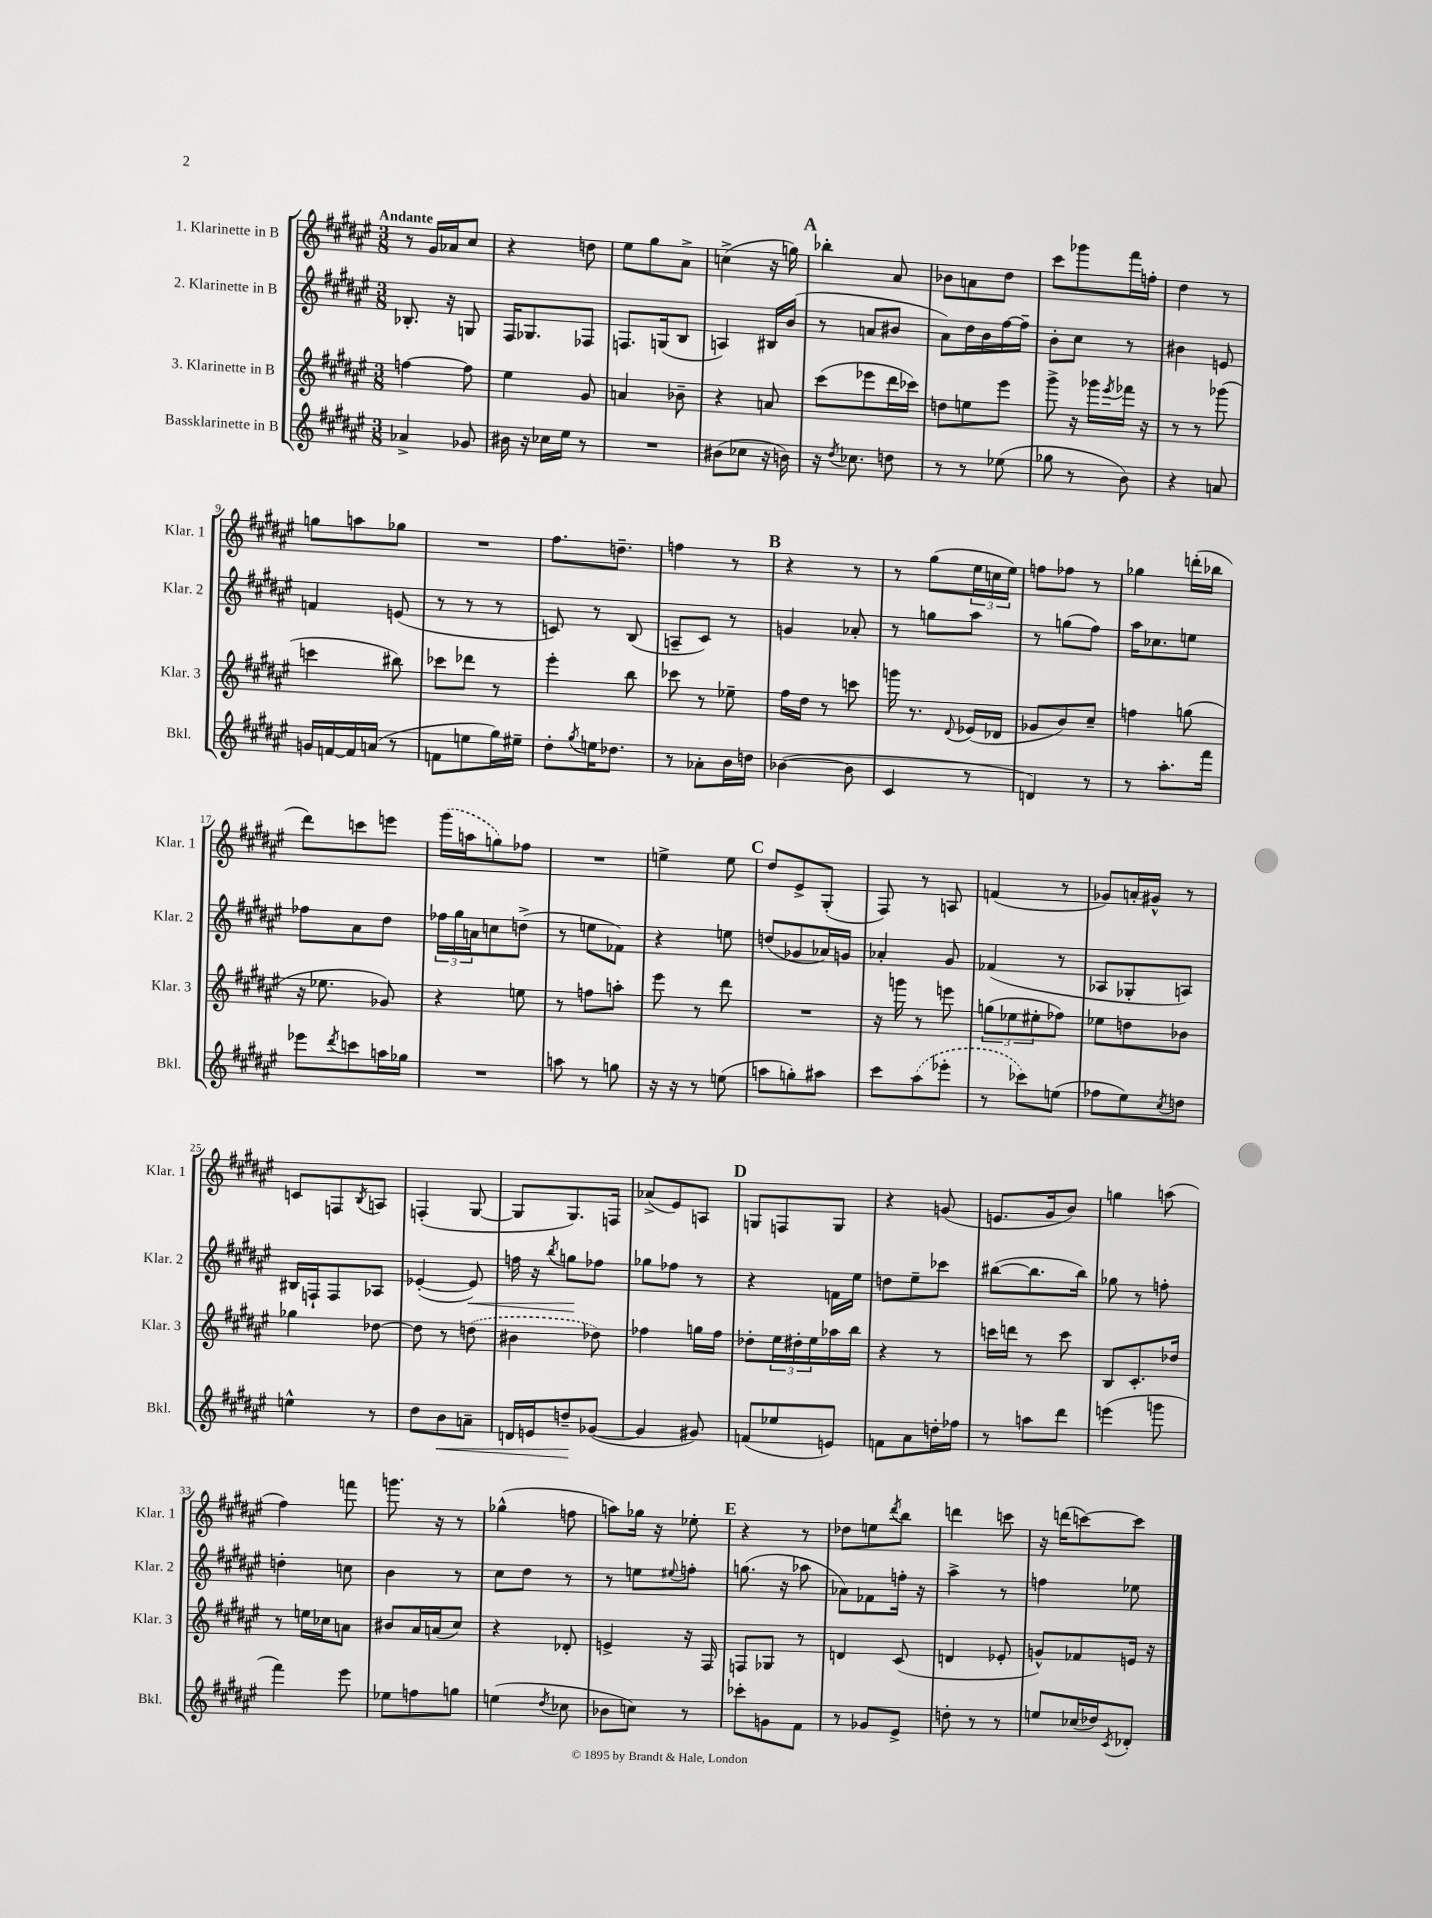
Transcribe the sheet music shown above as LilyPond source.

<<
\new StaffGroup <<
\new Staff = "s0" \with { instrumentName = "1. Klarinette in B" shortInstrumentName = "Klar. 1" } {
    \clef treble \key fis \major \numericTimeSignature \time 3/8 \tempo "Andante"
    r8 gis'16 aes'16 cis''8 |
    r4 d''8 |
    eis''8 gis''8 ais'8-> |
    c''4->( r16 g''16) |
    \mark \markup { \bold "A" } bes''4-. ais'8 |
    bes'8 a'8 dis''8 |
    cis'''8 ges'''8 fis'''16 f''16-. |
    dis''4 r8 |
    g''8 a''8 ges''8 |
    R4. |
    fis''8. d''8.-- |
    f''4 r8 |
    \mark \markup { \bold "B" } r4 r8 |
    r8 gis''8( \tuplet 3/2 { eis''16 c''16 eis''16) } |
    f''8 fes''8 r8 |
    ges''4 d'''16-.( bes''16 |
    dis'''8) c'''8 e'''8 |
    \once \slurDashed gis'''16( a''16 g''8) fes''8 |
    R4. |
    e''4-> e''8 |
    \mark \markup { \bold "C" } dis''8 eis'8-> gis8-.( |
    fis8) r8 a8 |
    f'4( r8 |
    ges'8) a'16-. gis'16-^ r8 |
    c'8 f8 \acciaccatura { b8 } a8 |
    f4-.( gis8~ |
    gis8 gis8.) f16 |
    aes'8->( eis'8) a8 |
    \mark \markup { \bold "D" } g8 f8 g8 |
    r4 g'8( |
    e'8. gis'16 b'8) |
    g''4 a''8( |
    fis''4) f'''8 |
    g'''8. r16 r8 |
    ges''4-^( f''8 |
    a''8) ges''16 r16 ees''8-. |
    \mark \markup { \bold "E" } r4 r8 |
    des''8 e''8 \acciaccatura { dis'''8 } b''8 |
    d'''4 c'''8 |
    r16 d'''16( c'''8~) c'''8 \bar "|." |
}
\new Staff = "s1" \with { instrumentName = "2. Klarinette in B" shortInstrumentName = "Klar. 2" } {
    \clef treble \key fis \major \numericTimeSignature \time 3/8
    bes8.-. r16 g8 |
    fis16 ges8. fes8 |
    f8. g16( b8 |
    a4) bis16 b'16( |
    \mark \markup { \bold "A" } r8 a'8 bis'8 |
    ais'8) dis''16 b'16 fis''16~ fis''16-- |
    b'8-. cis''8 r8 |
    bis'4 e'8 |
    f'4 e'8( |
    r8 r8 r8 |
    c'8) r8 b8( |
    a8-- cis'8) r8 |
    \mark \markup { \bold "B" } g'4 aes'8-. |
    r8 g''8 ais''8 |
    r8 g''8( fis''8) |
    ais''16 ces''8. e''8 |
    fes''8 ais'8 dis''8 |
    \tuplet 3/2 { fes''16 gis''16 a'16 } c''8 d''8->( |
    r8 e''8 fes'8) |
    r4 e''8 |
    \mark \markup { \bold "C" } d''8( ges'8 aes'16) g'16 |
    aes'4-. gis'8 |
    fes'4( r8 |
    aes8 ges8-. a8) |
    bis16 f16-! f8 aes8 |
    ees'4~-.( ees'8\<) |
    f''16 r16 \acciaccatura { b''8 } g''8\! fes''8 |
    ges''8 fes''8 r8 |
    \mark \markup { \bold "D" } r4 f'16 eis''16 |
    d''8 eis''8-- ces'''8 |
    bis''8~( bis''8. bis''16) |
    ges''8 r8 f''8-. |
    d''4-. c''8 |
    b'4 r8 |
    cis''8 dis''8 r8 |
    r8 e''8 \appoggiatura { eis''8 } f''8-. |
    \mark \markup { \bold "E" } g''8.( r16 aes''8 |
    aes'8) fes'8 f''16-. r16 |
    ais''4-> r8 |
    f''4 ees''8 \bar "|." |
}
\new Staff = "s2" \with { instrumentName = "3. Klarinette in B" shortInstrumentName = "Klar. 3" } {
    \clef treble \key fis \major \numericTimeSignature \time 3/8
    f''4~ f''8 |
    eis''4 gis'8 |
    a'4 bes'8-- |
    r4 a'8 |
    \mark \markup { \bold "A" } cis'''8( ees'''8 dis'''16 ces'''16) |
    d''8 e''8 eis'''8 |
    gis'''8-> r16 ges'''16 \acciaccatura { eis'''8 } fes'''16 r16 |
    r8 r8 ges'''8( |
    c'''4 bis''8) |
    ces'''8 des'''8 r8 |
    eis'''4-. b''8 |
    ces'''8 r8 ees''8-- |
    \mark \markup { \bold "B" } fis''16 dis''16 r8 c'''8 |
    g'''16 r8. \appoggiatura { dis'8 } ees'16( des'16 |
    ges'8 b'8) cis''8-- |
    f''4 g''8( |
    r16 ees''8. ges'8) |
    r4 e''8 |
    r8 f''8 a''8-. |
    eis'''8 r8 dis'''8 |
    \mark \markup { \bold "C" } R4. |
    r16 g'''16 r8 e'''8 |
    \tuplet 3/2 { g''8( ees''8 eis''8-. } fes''8) |
    ees''8 d''8 bes'8 |
    ges''4 des''8~ |
    des''8 r8 \once \slurDashed d''8( |
    bis'4 des''8) |
    fes''4 g''16 fes''16 |
    \mark \markup { \bold "D" } des''8-. \tuplet 3/2 { eis''16 dis''16-. eis''16 } aes''16 b''16 |
    r4 r8 |
    c'''16 d'''16 r8 c'''8 |
    b8 cis'8.-. des''16 |
    r8 e''16 ces''16 a'8 |
    bis'8 ais'16 a'16( cis''8) |
    r4 des'8-. |
    e'4-> r16 fis16 |
    \mark \markup { \bold "E" } f8 ges8 r8 |
    d'4 cis'8( |
    d'4 ees'8-. |
    g'8-^) fes'8 e'16 r16 \bar "|." |
}
\new Staff = "s3" \with { instrumentName = "Bassklarinette in B" shortInstrumentName = "Bkl." } {
    \clef treble \key fis \major \numericTimeSignature \time 3/8
    aes'4-> ges'8 |
    bis'16 r16 ces''16 eis''16 r8 |
    R4. |
    bis'8( ces''8 r16 b'16) |
    \mark \markup { \bold "A" } r16 \acciaccatura { dis''8 } ces''8. d''8 |
    r8 r8 ees''8( |
    ges''8 r8 b'8) |
    r4 a'8 |
    g'16 f'16~ f'16 a'16( r8 |
    f'8 e''8 gis''16) eis''16-- |
    dis''8-. \acciaccatura { gis''8 } e''16 des''8. |
    r8 aes'8-. b'16 d''16 |
    \mark \markup { \bold "B" } bes'4~( bes'8 |
    cis'4 r8 |
    d'4) r8 |
    r8 ais''8.-. fis'''16 |
    ees'''8 \acciaccatura { dis'''8 } c'''8 a''16 ges''16 |
    R4. |
    a''8 r8 g''8 |
    r16 r16 r8 e''8( |
    \mark \markup { \bold "C" } a''8 g''8-.) ais''8 |
    cis'''8 \once \slurDashed ais''8( ees'''8-. |
    r8 ces'''8) e''8( |
    fes''8 eis''8) \acciaccatura { cis''8 } d''8 |
    e''4-^ r8 |
    dis''8 b'8\< a'8-- |
    d'16 e'16 d''8--\! ges'8~( |
    ges'4 gis'8) |
    \mark \markup { \bold "D" } f'8( ees''8 e'8) |
    f'8 ais'8 d''16-. fes''16 |
    r8 a''8 dis'''8 |
    e'''4( g'''8 |
    fis'''4) eis'''8 |
    ees''8 f''8 g''8 |
    e''4( \acciaccatura { dis''8 } ces''8 |
    bes'8 c''8) r8 |
    \mark \markup { \bold "E" } ces'''8-. g'8 fis'8 |
    r8 ges'8 eis'8-> |
    d''8-. r8 r8 |
    e''8 ces''16( des''16) \acciaccatura { cis'8 } des'8-. \bar "|." |
}
>>
>>
